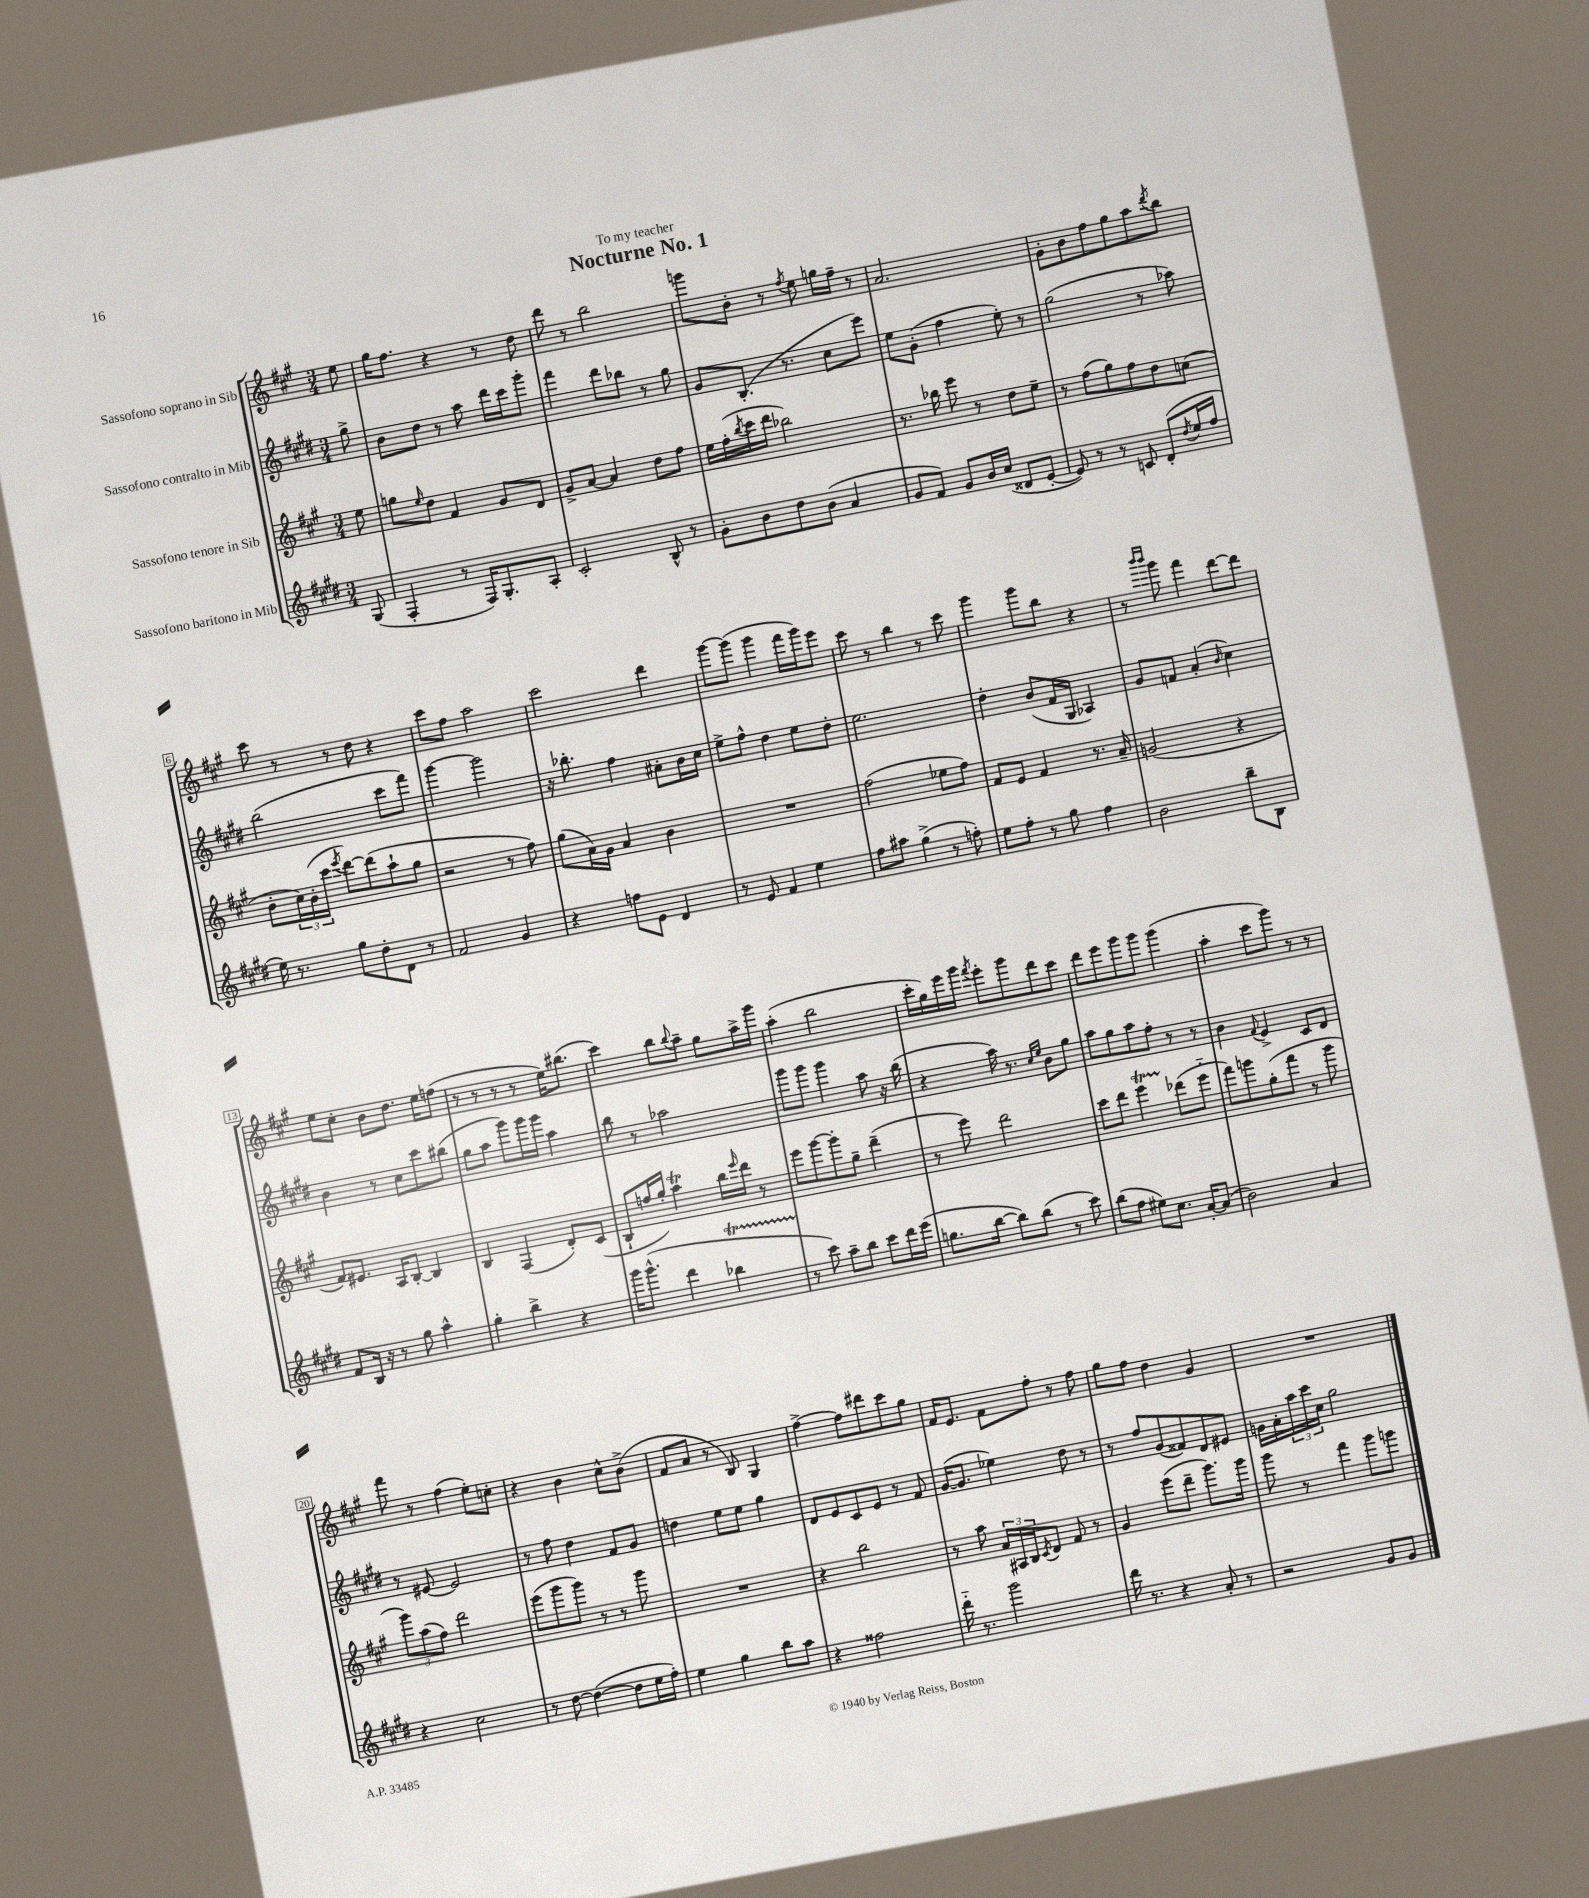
\header { title = "Nocturne No. 1" dedication = "To my teacher" }
<<
\new StaffGroup <<
\new Staff = "s0" \with { instrumentName = "Sassofono soprano in Sib" } {
    \clef treble \key a \major \numericTimeSignature \time 3/4 \partial 8
    e''8 |
    gis''16 fis''8. r4 r8 d''8 |
    d'''8 r8 b''2 |
    g'''8 b'8-. r8 \acciaccatura { fis''8 } e''8 g''16 fis''16-- r8 |
    a'2. |
    gis'8-. b'8 fis''8 gis''8 a''8 \acciaccatura { d'''8 } b''8 |
    cis'''8 r8 r8 d''8 r4 |
    cis'''8 fis''8 a''2 |
    cis'''2 d'''4 |
    gis'''8~ gis'''8( gis'''4 fis'''16 gis'''16) e'''8 |
    cis'''8 r8 b''4 r8 cis'''8 |
    gis'''4 gis'''8 b''8 r4 |
    r8 \grace { b'''16 b'''16 } gis'''8 fis'''4 d'''8~ d'''8 |
    e''8 cis''8-. b'8 d''8. e''16 f''8( |
    r8 r8 r8 r8 e''16) bis''8.( |
    cis'''4) b''8 \appoggiatura { b''8 } a''8-- gis''8 a''16-> gis'''16 |
    a''4-.( b''2 |
    cis'''16-. gis''16) e'''16 gis'''16 \acciaccatura { fis'''8 } e'''8-. gis'''8 d'''8 cis'''8 |
    d'''8 e'''8 gis'''8 gis'''8 gis'''4( |
    a''4-. cis'''8 gis'''8) r8 r8 |
    fis'''8 r8 fis''4( e''8-.) c''8-. |
    r4 b'4 cis''8-^ b'8->( |
    fis'8 a'8 r8 b8) gis4 |
    fis''4~-> fis''8 dis'''8 cis'''8 gis''8 |
    fis'16 e'8. fis'8 fis''8-. r8 fis''8 |
    gis''8 fis''8 d''4 gis'4 |
    R2. \bar "|." |
}
\new Staff = "s1" \with { instrumentName = "Sassofono contralto in Mib" } {
    \clef treble \key e \major \numericTimeSignature \time 3/4 \partial 8
    gis''8-> |
    b'8 dis''8 r8 a''8 dis'''16 cis'''16 gis'''8-. |
    fis'''4 dis'''8 bes''8 r8 gis''8 |
    gis'8 b8.-.( r8. cis''8 e'''8) |
    e''8 gis'8-.( fis''4 e''8-.) r8 |
    gis''2( r8 aes''8) |
    b''2( cis'''8 fis'''8) |
    gis'''4~ gis'''2 |
    r16 bes''8.-. fis''4 ais'8-. b'16 cis''16 |
    e''8-> fis''8-^ dis''4 e''8 dis''8-. |
    e''2. |
    dis''4-. b'8( fis'16 gis16 aes4) |
    gis'8 f'8 a'4-.( \grace { b'16 } cis''4) |
    b'4 r8 cis''8 cis'''8 bis''8( |
    gis''8 a''8 gis'''8) gis'''16 gis'''16 a''4 |
    b''8 r8 aes''2 |
    gis'''8 gis'''8 gis'''4 a''8 r16 b''16( |
    r4 a''16) r8. \grace { cis''16 e''16 } b'8 gis''8 |
    a''8 gis''8 a''8 fis''8-. r8 r8 |
    b'4 \appoggiatura { fis'8 } e'4-> cis'8 dis'8 |
    r8 eis'8~ eis'2 |
    r8 fis''8 dis''4 fis'8 gis'8 |
    d''4 e''8 e''8 gis''4 |
    dis'8 e'8 cis'8 e'8 r8 fis'8 |
    gis'16~( gis'8. ees''4) dis''8 r8 |
    r8 fis''8 gis'8( fisis'8) dis'8 eis'8 |
    g'16 a'16-. \tuplet 3/2 { a''16 cis'''16 cis''16 } gis''2 \bar "|." |
}
\new Staff = "s2" \with { instrumentName = "Sassofono tenore in Sib" } {
    \clef treble \key a \major \numericTimeSignature \time 3/4 \partial 8
    e''8 |
    g''8 \grace { e''16 } d''8 fis'4 gis'8 d'8 |
    gis'8-> a'8~ a'4 d''8 fis''8 |
    e''16 fis''16-.( \acciaccatura { b''8 } cis'''16 d'''16 bes''2) |
    r8. bes''16 e'''8 r8 d''8 e''8-- |
    r8 fis''8( gis''8) fis''8 d''8 c''8( |
    b'8-. \tuplet 3/2 { cis''16) b'16-.( cis'''16 } \acciaccatura { e'''8 } d'''8~) d'''8( a''8-! gis''8 |
    r2 r8 fis''8) |
    gis''8( a'16) gis'16 a'4 b'4 |
    R2. |
    fis''2( ees''8 fis''8) |
    fis'8 e'8 fis'4 r8. a'16-- |
    g'2( r4 |
    fis'8) eis'8. a16 b8~-. b4 |
    b4 fis4( d'8-.) cis'8( |
    b8-! f''16 gis''16-.) a''4\trill b''16 \grace { e'''16 } d'''16 r8 |
    e'''8 gis'''8~ gis'''8-. gis''8-- d'''4--( |
    r8 e'''8) d'''2 |
    cis'''8 d'''8 e'''4\startTrillSpan des'''8\stopTrillSpan( e'''8-_ |
    fis'''8) g'''8 gis''8-.( fis'''8 r8 g'''8 |
    \tuplet 3/2 { gis'''8) a''8( fis''8) } d'''2 |
    e'''8( gis'''8 gis'''8) r8 r8 gis'''8 |
    R2. |
    r4 b''2 |
    r8 a''8 \tuplet 3/2 { a'16 ais16 b16 } \acciaccatura { cis'8 } d'8 fis'8 r8 |
    gis'4 e'''8( d'''8-- gis'''8.) gis'''16 |
    gis'''8 r8 fis'''4 gis'''8 g'''8 \bar "|." |
}
\new Staff = "s3" \with { instrumentName = "Sassofono baritono in Mib" } {
    \clef treble \key e \major \numericTimeSignature \time 3/4 \partial 8
    gis8( |
    fis4-. r8 fis16) gis8.-. a8-. |
    cis'2-. b8-^ r8 |
    gis'8-. b'8 dis''8 b'8( a'4 |
    gis'8 fis'8) gis'8 b'16 cis''16( disis'8 e'8~-. |
    e'8) r8 r8 c'8 dis'8-.( \acciaccatura { dis''8 } e''16 fis''16 |
    e''16) r8. gis''8 dis''8-. dis'8 r8 |
    fis'2 gis'4 |
    r4 f''8 e'8 dis'4 |
    r8 e'8 fis'4 e''4 |
    fis''8 ais''8 gis''4->( r8 f''8-.) |
    e''8 fis''8-. r8 gis''8 fis''4 |
    b'2 b''8-- b8 |
    fis'8 b16 r16 r8 gis''8 a''4-^ |
    gis''4-. b''4-> r4 |
    gis'''16 gis'''8.-^( dis'''4 bes''4\startTrillSpan |
    r8\stopTrillSpan cis'''8) a''8-- b''8 cis'''8 dis'''16 e'''16( |
    g''8. b''16~ b''8) b''8( r8 cis'''8) |
    b''8( fis''8 eis''8) cis''8. a'16~-. a'8( |
    b'2) a'4 |
    r4 cis''2 |
    r8 dis''8~ dis''4~( dis''8 e''16 fis''16-.) |
    e''4 gis''4 b''8 a''8 |
    r4 fisis''2 |
    dis'''16-_ r8. gis'''2 |
    dis'''16 r8. r4 a'8-. r8 |
    r2 gis'8 gis'8 \bar "|." |
}
>>
>>
\layout { \context { \Score \override BarNumber.stencil = #(make-stencil-boxer 0.1 0.3 ly:text-interface::print) } }
